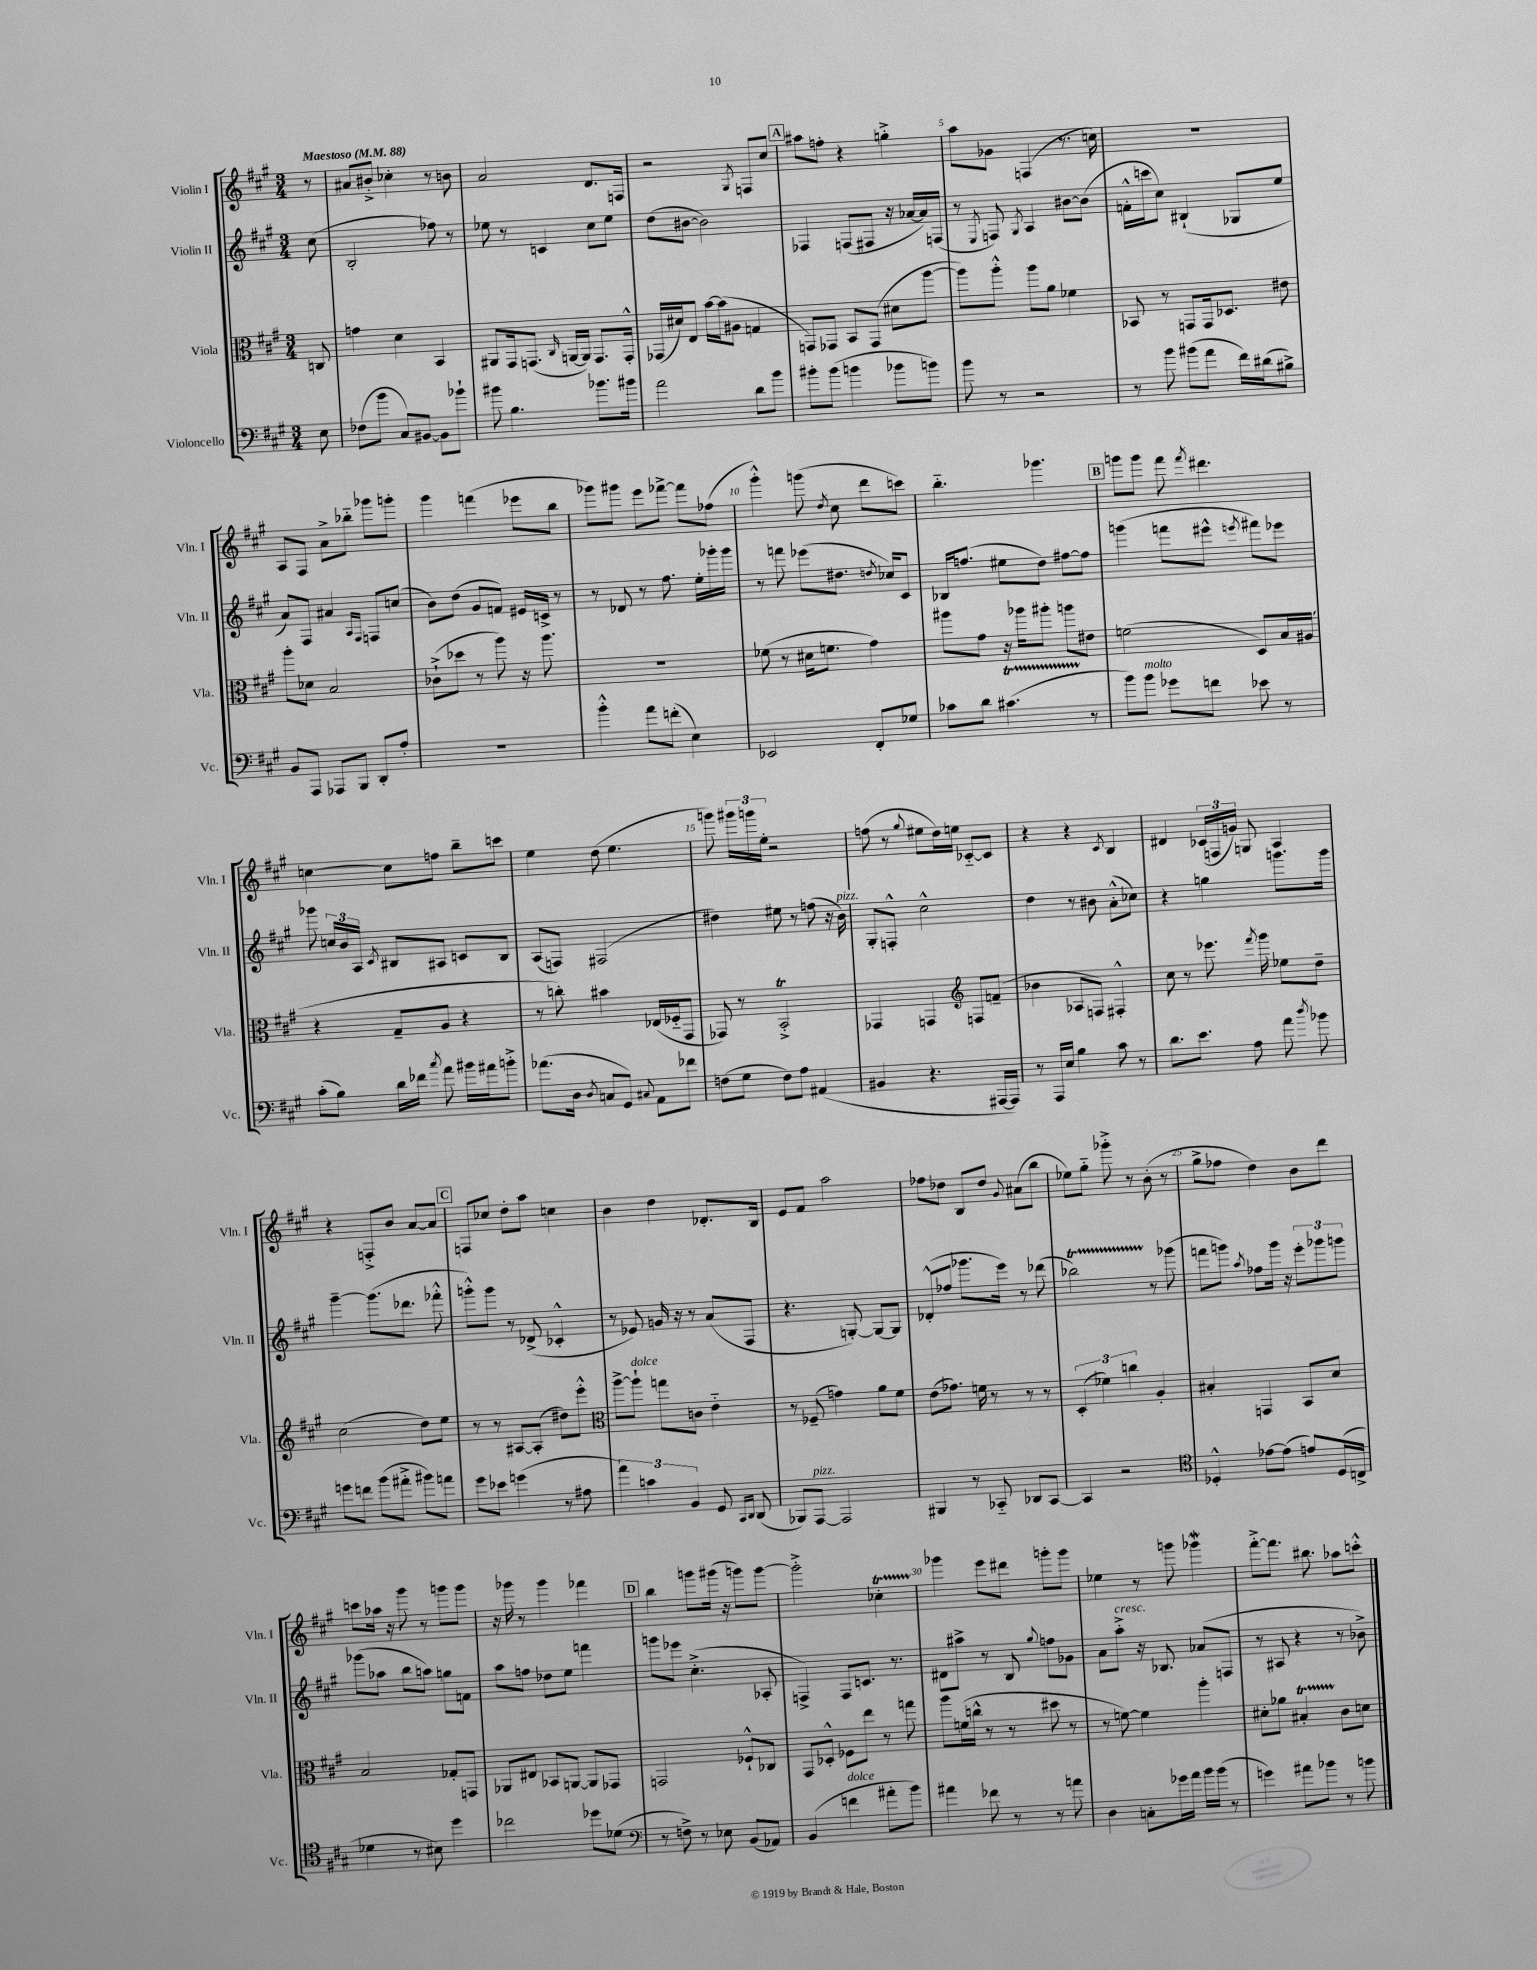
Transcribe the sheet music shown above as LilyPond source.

<<
\new StaffGroup <<
\new Staff = "s0" \with { instrumentName = "Violin I" shortInstrumentName = "Vln. I" } {
    \clef treble \key a \major \numericTimeSignature \time 3/4 \partial 8 \tempo "Maestoso" 4 = 88
    \autoBeamOff r8 |
    ais'8[ bis'8]-.-> ces''4-. r8 b'8 |
    a'2 d'8.[ f16] |
    r2 \acciaccatura { gis8 } f8[ cis''8] |
    \mark \markup { \box "A" } ais''8[ f''8]-. r4 g''4-.-> |
    a''8[ ges'8] f4( r8. c''16) |
    R2. |
    a8[ fis8] a'8[-> bes''8]-_ ges'''8[ g'''8]-. |
    gis'''4 f'''4( ees'''8[ b''8] |
    ges'''8[) gis'''8] e'''8[ fes'''8]~-> fes'''8[ fes''8]( |
    gis'''4-.-^) g'''8( \acciaccatura { d''8 } cis''8 d'''8[ c'''8]) |
    b''4.-_ ges'''4. |
    \mark \markup { \box "B" } g'''8[ g'''8] fis'''8 \acciaccatura { fis'''8 } dis'''4. |
    c''4~ c''8[ f''8] b''8[-- c'''8] |
    e''4 d''8( e''4. |
    g'''8) \tuplet 3/2 { gis'''16[ g'''16 e''16]-. } r2 |
    f''8( r8 \appoggiatura { gis''8 } eis''8[ d''16) e''16] ces'8[~-_ ces'8] |
    r4 r4 \acciaccatura { cis'8 } b4 |
    dis'4 \tuplet 3/2 { ces'16[( f16 g'16]) } g8 a4 |
    r4 f8[-.-> b'8] a'8[~ a'8] |
    \mark \markup { \box "C" } f8[ ces''8] d''8[-. a''8] c''4 |
    b'4 d''4 des'8.[-. b16] |
    e'8[ fis'8] a''2 |
    fes''8[ des''8] b8[ des''8] \appoggiatura { gis'8 } ais'8[( b''8] |
    ees''8[) gis''8]-_ ges'''8-.-> r8 b'8-.( r8 |
    gis''8[-> fes''8] d''4) b'8[ d'''8] |
    c'''8[ aes''16] r16 gis'''8 r8 g'''8[ g'''8] |
    r16 ges'''16 r8 ges'''4 fes'''4 |
    \mark \markup { \box "D" } b''4 g'''8[ gis'''16]( r16 g'''8[) g'''8]~ |
    g'''2-.-> ces''4-.\startTrillSpan |
    ges'''4\stopTrillSpan e'''8[ dis'''8] g'''8[-. g'''8] |
    ees''4 r8 g'''8 ges'''4\mordent |
    fis'''8[~-.-> fis'''8.] bis''8. aes''8[ c'''8]-.-^ \bar "|." |
}
\new Staff = "s1" \with { instrumentName = "Violin II" shortInstrumentName = "Vln. II" } {
    \clef treble \key a \major \numericTimeSignature \time 3/4 \partial 8
    \autoBeamOff cis''8( |
    b2-. fes''8) r8 |
    ees''8 r8 c'4 cis''8[ ees''8] |
    d''8[( bis'8]~ bis'2) |
    \mark \markup { \box "A" } fes4 f8[( fis8] r16 aes'16[~ aes'16) f16]( |
    r8 \acciaccatura { e8 } f8) \acciaccatura { gis8 } a4 bis'8[~ bis'8]( |
    f'16[-.-^ c'''16 cis''8]) bis4-!( ges8[ e''8] |
    a'8[) fis8] ais'4 \grace { a16[ fis16] } f8[ c''8]( |
    b'8[) d''8]( gis'8[ f'8]) eis'16[ c'16]-> r8 |
    r8 des'8 r8 fis''8. e''16[-. ges'''16-. ges'''16] |
    r8 f'''8 ees'''8[( dis''8.] \acciaccatura { d''8 } ces''16[) cis'8] |
    bes16[ f''8.]( eis''8[ d''8]) fis''8[~ fis''8] |
    \mark \markup { \box "B" } g'''4( f'''8[ eis'''8]-^ \acciaccatura { e'''8 } fis'''8[) ees'''8] |
    ges'''8 \tuplet 3/2 { c''16[ b'16 a16] } \acciaccatura { cis'8 } bis8[ ais8] c'8[ bis8] |
    a8[( f8]) fis2( |
    dis''4) eis''8 r8 f''8( r16 b'16^\markup { \italic "pizz." }) |
    gis8[-. f8]-.-^ cis''2-^ |
    d''4 r8 bis'8 a'8[-.-^( ces''8]) |
    r4 g''4 g'''8.[ g'''16] |
    gis'''4~-- gis'''8.[( des'''8.] fes'''8-.-^ |
    \mark \markup { \box "C" } g'''8[-.-^) g'''8] r8 des'8->( ces'4-.-^ |
    r8 ees'8) g'16 r16 r8 a'8[( fis8] |
    r4. g8~-.) g8[~ g8] |
    des'8[-.-^( fes''8] ges'''8.[ e'''16]) r8 des'''8( |
    bes''2\startTrillSpan) r8\stopTrillSpan ges'''8( |
    f'''8[ g'''8]) \acciaccatura { a''8 } fes''8[ g'''16] r16 \tuplet 3/2 { e'''8[-. ges'''8 g'''8] } |
    ges'''8[( aes''8] b''8[ a''8]) g''8[ f'8] |
    a''8[ f''8] des''8[ e''8] f'''4 |
    \mark \markup { \box "D" } g'''8[ ees'''8] cis''4.-.->( aes8-. |
    f4->) f8[ c'8.] r8. |
    dis'8[ ais''8]-> r8 b8 \appoggiatura { gis''8 } f''8[ ges'8] |
    a'8[ a''8]-.->^\markup { \italic "cresc." } r16 bes8. aes'8[( f8] |
    r8 ais8 r4 r8 bes'8->) \bar "|." |
}
\new Staff = "s2" \with { instrumentName = "Viola" shortInstrumentName = "Vla." } {
    \clef alto \key a \major \numericTimeSignature \time 3/4 \partial 8
    \autoBeamOff c8 |
    g'4 d'4 b,4 |
    ais,8[ gis,16 g,8.]( \grace { cis16 } a,16[~ a,16]) g,8.[ g,16]-.-^ |
    ges,16[( dis'16) e8] b'16[~ b'16( ais8] g4 |
    \mark \markup { \box "A" } g,8[) ges,8] b,8[ ges,8]( dis'8[ a''8]~ |
    a''8[) a''8]-.-^ a''8[ a'8] fes'4 |
    bes,8 r8 g,8[ g,16 des8.] eis'8 |
    a''8[-. des'8] b2 |
    ces'8[-!->( des''8] r8 a''8) r16 a''8. |
    R2. |
    fes'8( r8 dis'16[ f'8.] gis'4) |
    ais''8[ gis'8] r16 aes''16[ ais''8]-. a''8[ eis'8] |
    \mark \markup { \box "B" } f'2( d8[) b16 ais16]( |
    r4 gis8[-- a8] r4 |
    r8 c''8-.) bis'4 ees16[( fes16-_ gis,8] |
    ges,8) r8 b,2-.->\trill |
    ges,4 g,4 \clef treble f8[ f'8]--( |
    bes'4 aes8[ f8]) fis4-.-^ |
    cis''8 r8 ees'''8. \acciaccatura { fis'''8 } gis'''16 ees''8[ d''8]-- |
    cis''2( d''8[) e''8] |
    \mark \markup { \box "C" } r8 r8 ais8[~ ais8]-.( dis''8[) e'''8]-.-^ |
    \clef alto a''8[~-> a''8]-!^\markup { \italic "dolce" } g''8[ c'8] e'4-_ |
    r8 fes8--( g'4) a'8[ fis'8] |
    e'8[( ges'8.]) f'16 r8 r8 r8 |
    \tuplet 3/2 { d4-.( fes'4) c''4 } a4-. |
    bis4-. g,4 b,8[ d'8] |
    b2 ges8[-. g,8] |
    aes,8[ eis8] bes,8[ a,8]~ a,8[ ges,8] |
    \mark \markup { \box "D" } g,2 fes8[-!-^ ces8] |
    gis,8[ des8]-.-^ fes8[ e''8] r8 g''8 |
    a''8[ f'16( c''16]-^ r8 r8 dis''8 r8 |
    r8 f'8~) f'4 a''4-. |
    dis'8[-. aes'8] bis4-.\startTrillSpan cis'8[\stopTrillSpan d'8] \bar "|." |
}
\new Staff = "s3" \with { instrumentName = "Violoncello" shortInstrumentName = "Vc." } {
    \clef bass \key a \major \numericTimeSignature \time 3/4 \partial 8
    \autoBeamOff e8 |
    fes8[( b'8] cis8[) bis,8]~ bis,8[ bes'8]-! |
    bis'8 b4. bes'8.[ bis'16] |
    a'2 d'8[ b'8] |
    \mark \markup { \box "A" } bis'8[-. bis'8]( b'4 bes'8[ b'8]) |
    b'8 r8 r2 |
    r8 b'8 bis'8[( a'8] fis'16[) dis'16( bis8]->) |
    b,8[ a,,8] aes,,8[ b,,8] d,8[-. a8]-. |
    R2. |
    b'4-.-^ a'8[ f'8]-.( e4) |
    ees,2 fis,8[-. ges8] |
    ces'8[ d'8] cis'4.\startTrillSpan( r8\stopTrillSpan |
    \mark \markup { \box "B" } b'8[) b'8]^\markup { \italic "molto" } ges'8[ f'8] ees'8 r8 |
    cis'8[-.( b8]) d'16[ fes'16] \acciaccatura { cis''8 } a'8 bis'16[ ais'16 b'8]-.-> |
    aes'8.[( d16] \acciaccatura { d8 } c8[ gis,8]) \appoggiatura { cis8 } a,8[ fes'8] |
    f8[( gis8] f8[) a8] ais,4( |
    bis,4 r4. ais,,16[~ ais,,16]) |
    r8 a,,16[ e16] b4 cis'8 r8 |
    d'8.[ e'8.] a8 a'8 \acciaccatura { d''8 } bes'8 |
    g'8[ f'8] b'8[( ais'8]-.-> bis'8[) a'8] |
    \mark \markup { \box "C" } gis'8[ ees'8] g'4( r8 ais8 |
    \tuplet 3/2 { a'4) c'4 b,4 } gis,8 \grace { cis,16[ d,16] } d,8( |
    bes,,8[) a,,8]~^\markup { \italic "pizz." } a,,2 |
    bis,,4 r8 ces,8-_ des,8[ ces,8]~ |
    ces,4 r2 |
    \clef tenor des4-.-^ ees'8[~ ees'8]( e'8[) des16( c16]-> |
    des'4 r8 bis8) d''4 |
    ces''2 des''8[ des'8]( |
    \mark \markup { \box "D" } \clef bass r8 f8->) r8 ees8 b,8[( aes,8]) |
    b,4( f'4^\markup { \italic "dolce" } ais'8[-. b'8]) |
    ais'4 fes'8 r8 r8 a'8 |
    d4 c8[-. ges'16 a'16] b'16[ b'16]( r8 |
    g'4) ais'8[ bes'8] r8 b'8 \bar "|." |
}
>>
>>
\layout { \context { \Score \override BarNumber.break-visibility = ##(#f #t #t) barNumberVisibility = #(every-nth-bar-number-visible 5) } }
